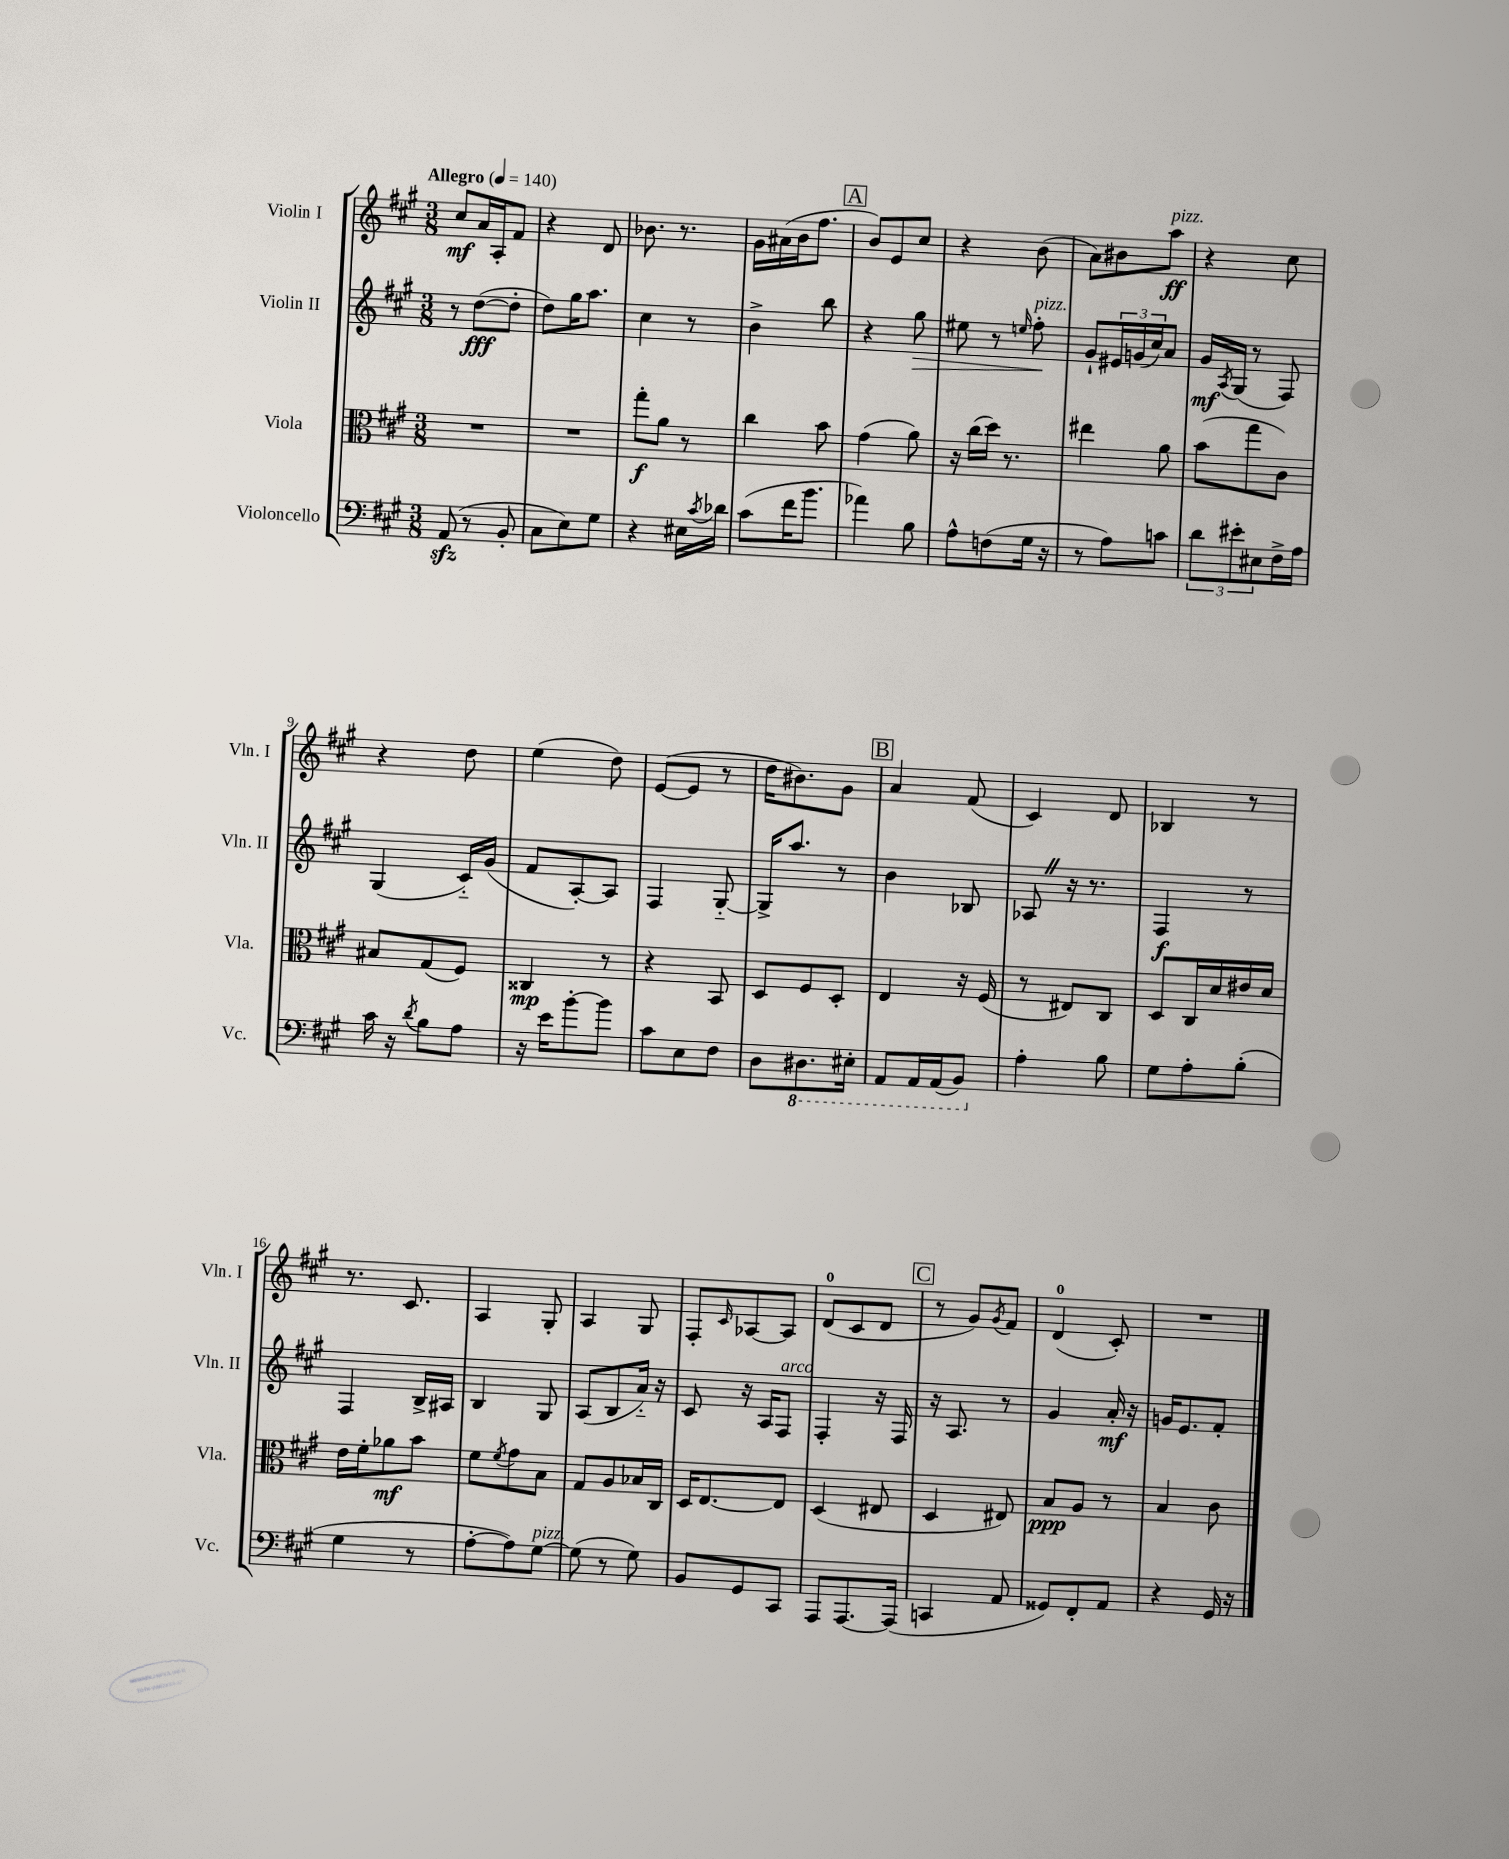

**kern	**kern	**kern	**kern
*staff4	*staff3	*staff2	*staff1
*clefF4	*clefC3	*clefG2	*clefG2
*k[f#c#g#]	*k[f#c#g#]	*k[f#c#g#]	*k[f#c#g#]
*M3/8	*M3/8	*M3/8	*M3/8
*MM140	*MM140	*MM140	*MM140
(8AA	4.r	8r	8cc#
8r	.	([8dd	16a
.	.	.	16A'
8BB'	.	8dd']	8f#
=	=	=	=
8C#	4.r	8dd)	4r
8E)	.	16gg#	.
.	.	8.aa	.
8G#	.	.	8d
=	=	=	=
4r	8gg#'	4cc#	8.b-
.	8a	.	.
.	.	.	8.r
16E#	8r	8r	.
8qc#	.	.	.
16d-	.	.	.
=	=	=	=
(8c#	4cc#	4b^	16g#
.	.	.	(16a#
16f#	.	.	16b
8.b	.	.	8.ff#
.	8b	8bb	.
=	=	=	=
4a-)	(4g#	4r	8b)
.	.	.	8e
8B	8a)	8gg#	8cc#
=	=	=	=
8A^^	16r	8ee#	4r
.	(16cc#	.	.
(8F	16dd)	8r	.
.	8.r	.	.
.	.	16qqee	.
16G#	.	8ff#'	(8b
16r	.	.	.
=	=	=	=
8r	4ee#	8g#`	8a)
8A)	.	24e#	8b#
.	.	(24g	.
.	.	24cc#)	.
8c	8a	8a	8aa
=	=	=	=
12d	(8b	16g#	4r
.	.	8qA	.
.	.	(16G#	.
12e#'	.	.	.
.	8gg#	8r	.
12E#	.	.	.
16F#^	8c#)	8F#)	8cc#
16A	.	.	.
=	=	=	=
16c#	8B#	(4G#	4r
16r	.	.	.
8qd	.	.	.
8B	(8G#	.	.
8A	8F#)	16c#'~)	8dd
.	.	(16g#	.
=	=	=	=
16r	4C##	8f#	(4ee
16e	.	.	.
[8b'	.	[8A')	.
8b]	8r	8A]	8dd)
=	=	=	=
8c#	4r	4F#	([8e
8E	.	.	8e]
8F#	8BB	[8G#'~	8r
=	=	=	=
8D	8D	16G#^]	16dd
.	.	8.aa	8.b#)
8.DD#	8F#	.	.
.	8D'	8r	8g#
16EE#'	.	.	.
=	=	=	=
8AAA	4E	4b	4a
16AAA	.	.	.
(16AAA	.	.	.
8BBB)	16r	8B-	(8f#
.	(16F#	.	.
=	=	=	=
4A'	8r	8A-	4c#)
.	8E#)	16r	.
.	.	8.r	.
8B	8C#	.	8d
=	=	=	=
8G#	8D	4F#	4B-
8A'	16C#	.	.
.	16d	.	.
(8B'	16e#	8r	8r
.	16d	.	.
=	=	=	=
4G#	16e	4F#	8.r
.	16f#'	.	.
.	8a-	.	.
.	.	.	8.c#
8r	8b	16B^	.
.	.	16A#	.
=	=	=	=
[8A'	8f#	4B	4A
.	8qf#	.	.
8A])	8g#	.	.
[8G#	8B	8G#	8G#'
=	=	=	=
(8G#]	8G#	(8A	4A
8r	8A	8B	.
8G#)	16B-	16a'~)	8G#
.	16C#	16r	.
=	=	=	=
8BB	16D	8c#	8F#'
.	[8.E	.	.
.	.	.	16qqc#
8GG#	.	16r	[8A-
.	.	16A	.
8CC#	8E]	8F#	8A-]
=	=	=	=
8AAA	(4D	4F#'	(8d
[8.AAA	.	.	8c#
.	8E#	16r	8d
(16AAA]	.	16F#	.
=	=	=	=
4CC	4D	16r	8r
.	.	8.A	.
.	.	.	8g#)
.	.	.	8qg#
8AA	8E#)	8r	8f#
=	=	=	=
8GG##)	8B	4g#	(4d
8FF#'	8A	.	.
8AA	8r	16a'	8c#')
.	.	16r	.
=	=	=	=
4r	4B	16g	4.r
.	.	8.e	.
16GG#	8c#	8f#'	.
16r	.	.	.
==	==	==	==
*-	*-	*-	*-
